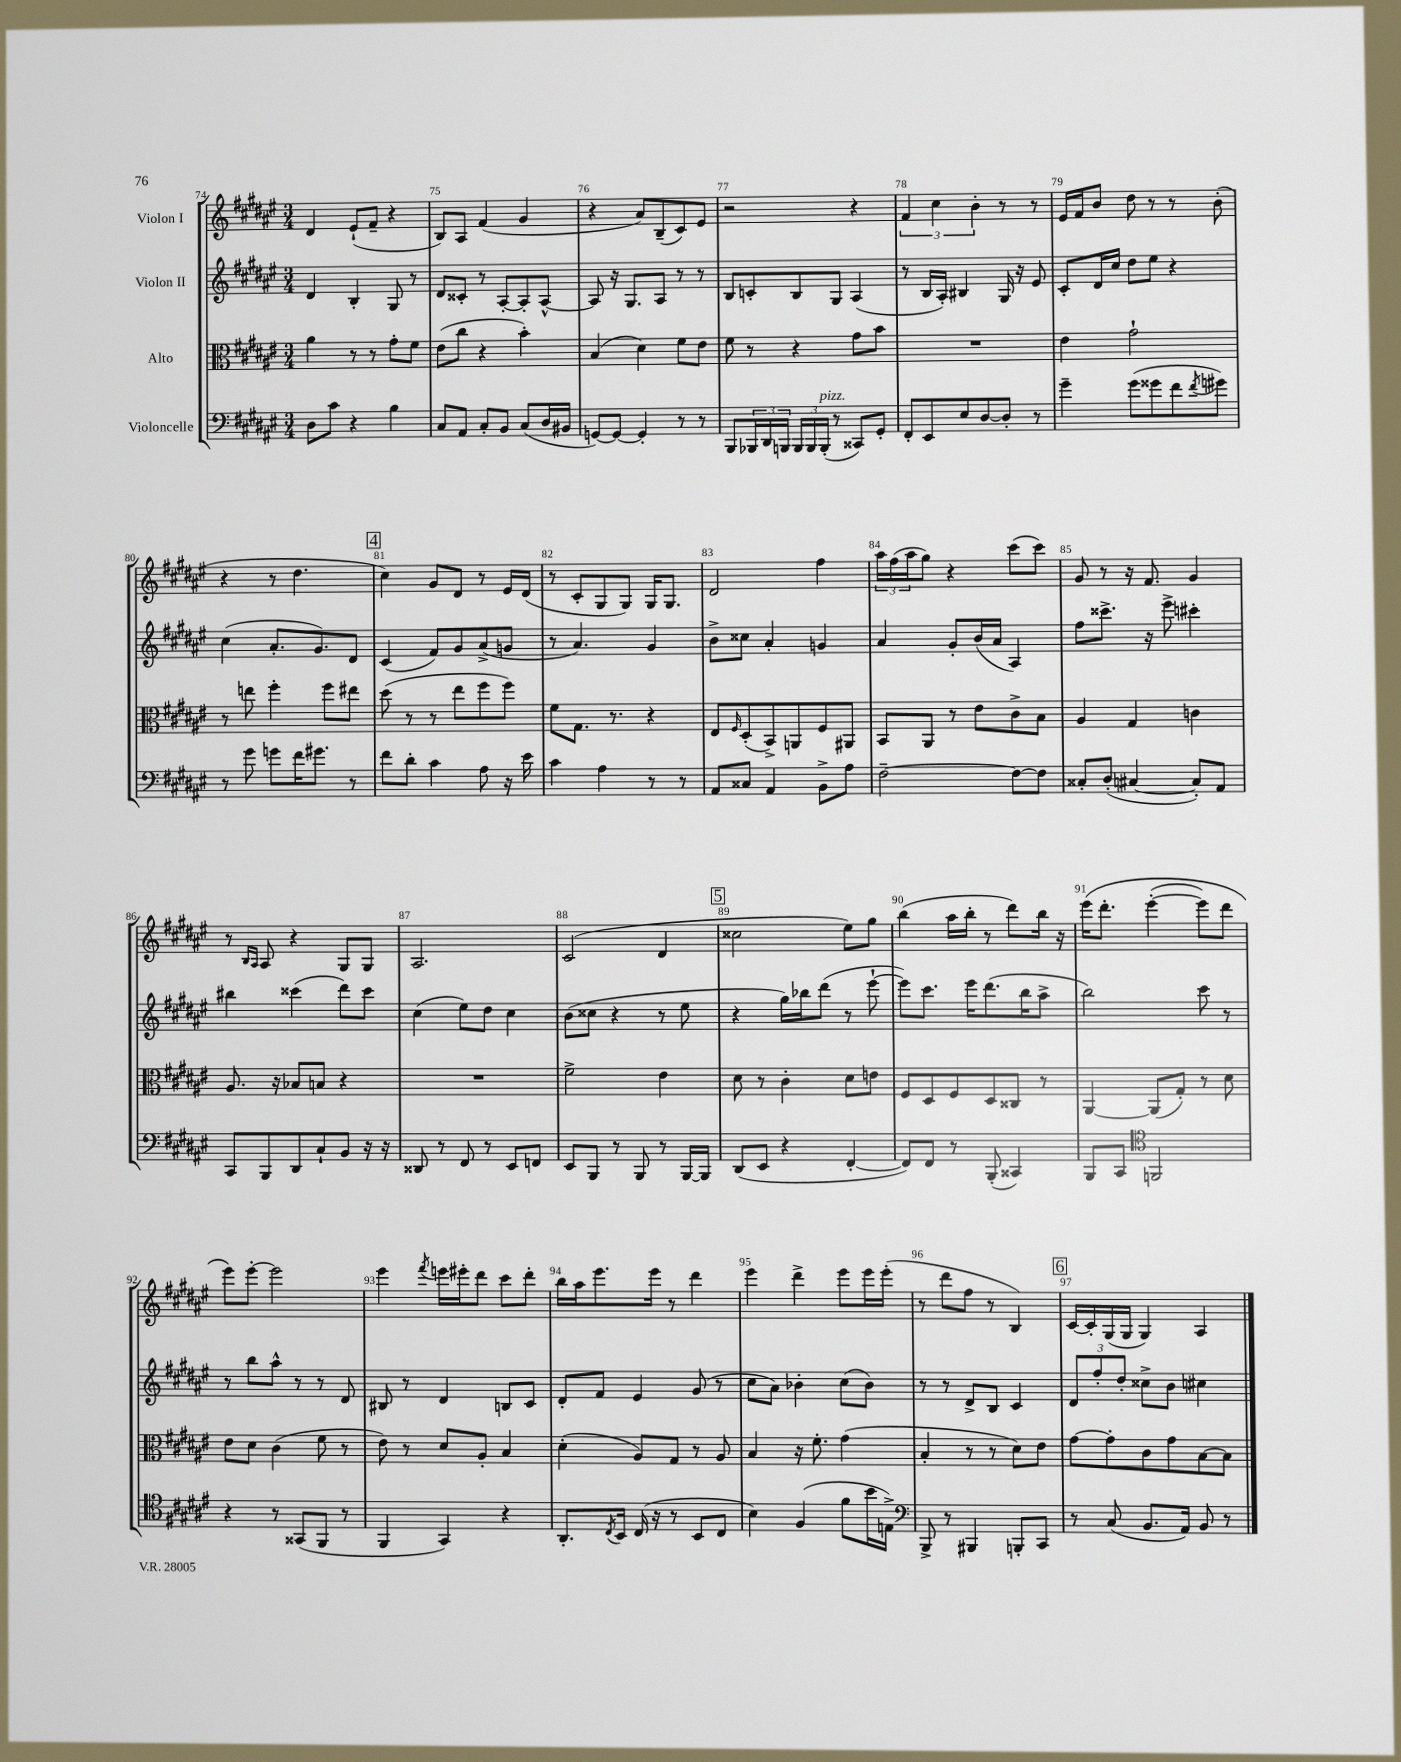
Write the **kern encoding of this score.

**kern	**kern	**kern	**kern
*staff4	*staff3	*staff2	*staff1
*clefF4	*clefC3	*clefG2	*clefG2
*k[f#c#g#d#a#e#]	*k[f#c#g#d#a#e#]	*k[f#c#g#d#a#e#]	*k[f#c#g#d#a#e#]
*M3/4	*M3/4	*M3/4	*M3/4
8D#	4a#	4d#	4d#
8c#	.	.	.
4r	8r	4B'	(8e#`
.	8r	.	8f#~
4B	8g#'	8G#	4r
.	8f#	8r	.
=	=	=	=
8C#	(8e#	8d#	8B)
8AA#	8cc#	8c##'	8A#
8C#'	4r	8r	(4f#
8BB	.	[8A#'	.
(8C#	4b')	8A#']	4g#
16D#	.	[8A#^^	.
16BB#	.	.	.
=	=	=	=
[8GG)	(4B	8A#]	4r
8GG_	.	16r	.
.	.	8.G#	.
4GG']	4d#)	.	8a#)
.	.	8A#	(8B~
8r	8f#	8r	8c#)
8r	8e#	8r	8e#
=	=	=	=
8BBB	8f#	8B	2r
24BBB-	8r	8c'	.
24DD#	.	.	.
24BBB	.	.	.
24BBB	4r	8B	.
24BBB	.	.	.
(24BBB'	.	.	.
8r	.	8G#	.
8CC##)	8g#	(4A#	4r
8GG#'	8b	.	.
=	=	=	=
8FF#'	2.r	8r	6f#
8EE#	.	16B	.
.	.	.	6cc#
.	.	16A#')	.
8E#	.	4B#	.
.	.	.	6b'
[8D#	.	.	.
8D#']	.	16G#	8r
.	.	16r	.
8r	.	8e#	8r
=	=	=	=
4g#~	4e#	8c#'	16e#
.	.	.	16f#
.	.	16d#	8b
.	.	16cc#	.
(8g#	2g#`	8dd#	8dd#
8g##	.	8ee#	8r
8f#	.	4r	8r
8qf#	.	.	.
8g#)	.	.	(8b'
=	=	=	=
8r	8r	(4cc#	4r
8g#	8ee	.	.
8g	4ff#'	8.a#'	8r
16f#	.	.	4.dd#
8.g#	.	8.g#)	.
.	8ff#	.	.
8r	8ee#	8d#	.
=	=	=	=
8f#	(8dd#	(4c#	4cc#)
8d#'	8r	.	.
4c#	8r	8f#)	8g#
.	8ee#	8g#	8d#
8A#	8ff#	(8a#^	8r
16r	8ff#)	8g	16e#
16e#	.	.	(16d#
=	=	=	=
4c#	8f#	8r	8r
.	8.G#	4.a#)	8c#'
4A#	.	.	8G#
.	8.r	.	.
.	.	.	8G#)
8r	4r	4g#	16G#
.	.	.	8.G#
8r	.	.	.
=	=	=	=
8AA#	8E#	8b^	2d#
.	16qqF#	.	.
8C##	(8D#'	8cc##	.
4AA#	8BB^)	4a#'	.
.	8AA	.	.
8BB^	8F#	4g	4ff#
8A#	8AA#	.	.
=	=	=	=
[2F#~	8BB	4a#	24aa#
.	.	.	(24ff#
.	.	.	24aa#
.	8AA#	.	8gg#)
.	8r	8g#'	4r
.	8e#	(16b	.
.	.	16a#	.
8F#_	8c#^	4A#)	(8ccc#
8F#]	8B	.	8ccc#)
=	=	=	=
8C##'	4A#	8ff#	8g#
(8D#'	.	8.ccc##^	8r
[4C#	4G#	.	16r
.	.	16r	8.f#
.	.	8eee#^	.
8C#'])	4c	4ccc#'	4g#
8AA#	.	.	.
=	=	=	=
8CC#	8.A#	4bb#	8r
.	.	.	16qqB
.	.	.	16qqA#
8BBB	.	.	8A#
.	16r	.	.
8DD#	8B-	(4ccc##	4r
8C#`	8B	.	.
8BB	4r	8ddd#)	8G#
16r	.	8ccc##	8G#
16r	.	.	.
=	=	=	=
8DD##	2.r	(4cc#	2.A#
8r	.	.	.
8FF#	.	8ee#)	.
8r	.	8dd#	.
8EE#	.	4cc#	.
8FF	.	.	.
=	=	=	=
8EE#	2f#^	(8b	(2c#
8BBB	.	8cc##	.
8r	.	4r	.
8BBB	.	.	.
8r	4e#	8r	4d#
[16BBB	.	8ee#	.
16BBB]	.	.	.
=	=	=	=
(8DD#	8d#	4r	2cc##
8EE#	8r	.	.
4r	4c#'	16gg#)	.
.	.	16bb-	.
.	.	(8ddd#	.
[4FF#'	8d#	8r	8ee#)
.	8e	[8eee#`	8gg#
=	=	=	=
8FF#])	8F#	8eee#])	(4bb
8FF#	8D#	8.ccc#	.
8r	8F#	.	16aa#
.	.	16eee#	16bb'
(8BBB'	8D#	(8.ddd#	8r
4CC##)	8C##	.	8ddd#)
.	.	16bb	.
.	8r	8aa#^	16bb
.	.	.	16r
=	=	=	=
8BBB	[4AA#	2bb)	&(16eee#
.	.	.	8.ddd#'
8CC#	.	.	.
*clefC4	*	*	*
2FF	(8AA#]	.	([4eee#'
.	8G#')	.	.
.	8r	8ccc#	8eee#])
.	8d#	8r	8ddd#
=	=	=	=
4r	8e#	8r	8eee#&)
.	8d#	8bb	[8eee#'
8r	(4c#	8aa#^^	2eee#]
(8GG##	.	8r	.
8FF#	8f#	8r	.
8r	8r	8d#	.
=	=	=	=
4FF#	8e#)	8B#	4eee#
.	8r	8r	.
.	.	.	8qfff#
4GG#)	8d#	4d#	16eee
.	.	.	16eee#'
.	8A#'	.	8ddd#
4r	4B	8B	8ccc#
.	.	8c#	8ddd#'
=	=	=	=
8.AA#'	(4d#'	8d#'	16bb
.	.	.	16aa#
.	.	8f#	8.eee#
8qC#	.	.	.
16BB	.	.	.
(16C#	8A#)	4e#	.
16r	.	.	16eee#
8r	8G#	.	8r
8BB	8r	(8g#	4ddd#
8C#	8A#	8r	.
=	=	=	=
4B)	4B	8cc#	4eee#
.	.	8a#)	.
(4F#	16r	4b-'	4ddd#^
.	8.f#'	.	.
8f#	(4g#	(8cc#	8eee#
16b	.	8b-)	16eee#
16E^)	.	.	(16eee#'
=	=	=	=
*clefF4	*	*	*
8BBB^	4B'	8r	8r
8r	.	8r	8ddd#
4BBB#	8r	8d#^	8ff#
.	8r	8B	8r
8BBB'	8d#)	4c#	4B)
8CC#	8e#	.	.
=	=	=	=
8r	[8g#	12d#	[16c#
.	.	.	16c#']
.	.	12ff#'	.
(8C#	8g#']	.	(16G#
.	.	12dd#'	.
.	.	.	16G#
8.BB	8c#	8cc##^	4G#)
.	8g#	8b	.
16AA#)	.	.	.
8BB	[8B	4cc#	4A#
8r	8B]	.	.
==	==	==	==
*-	*-	*-	*-
